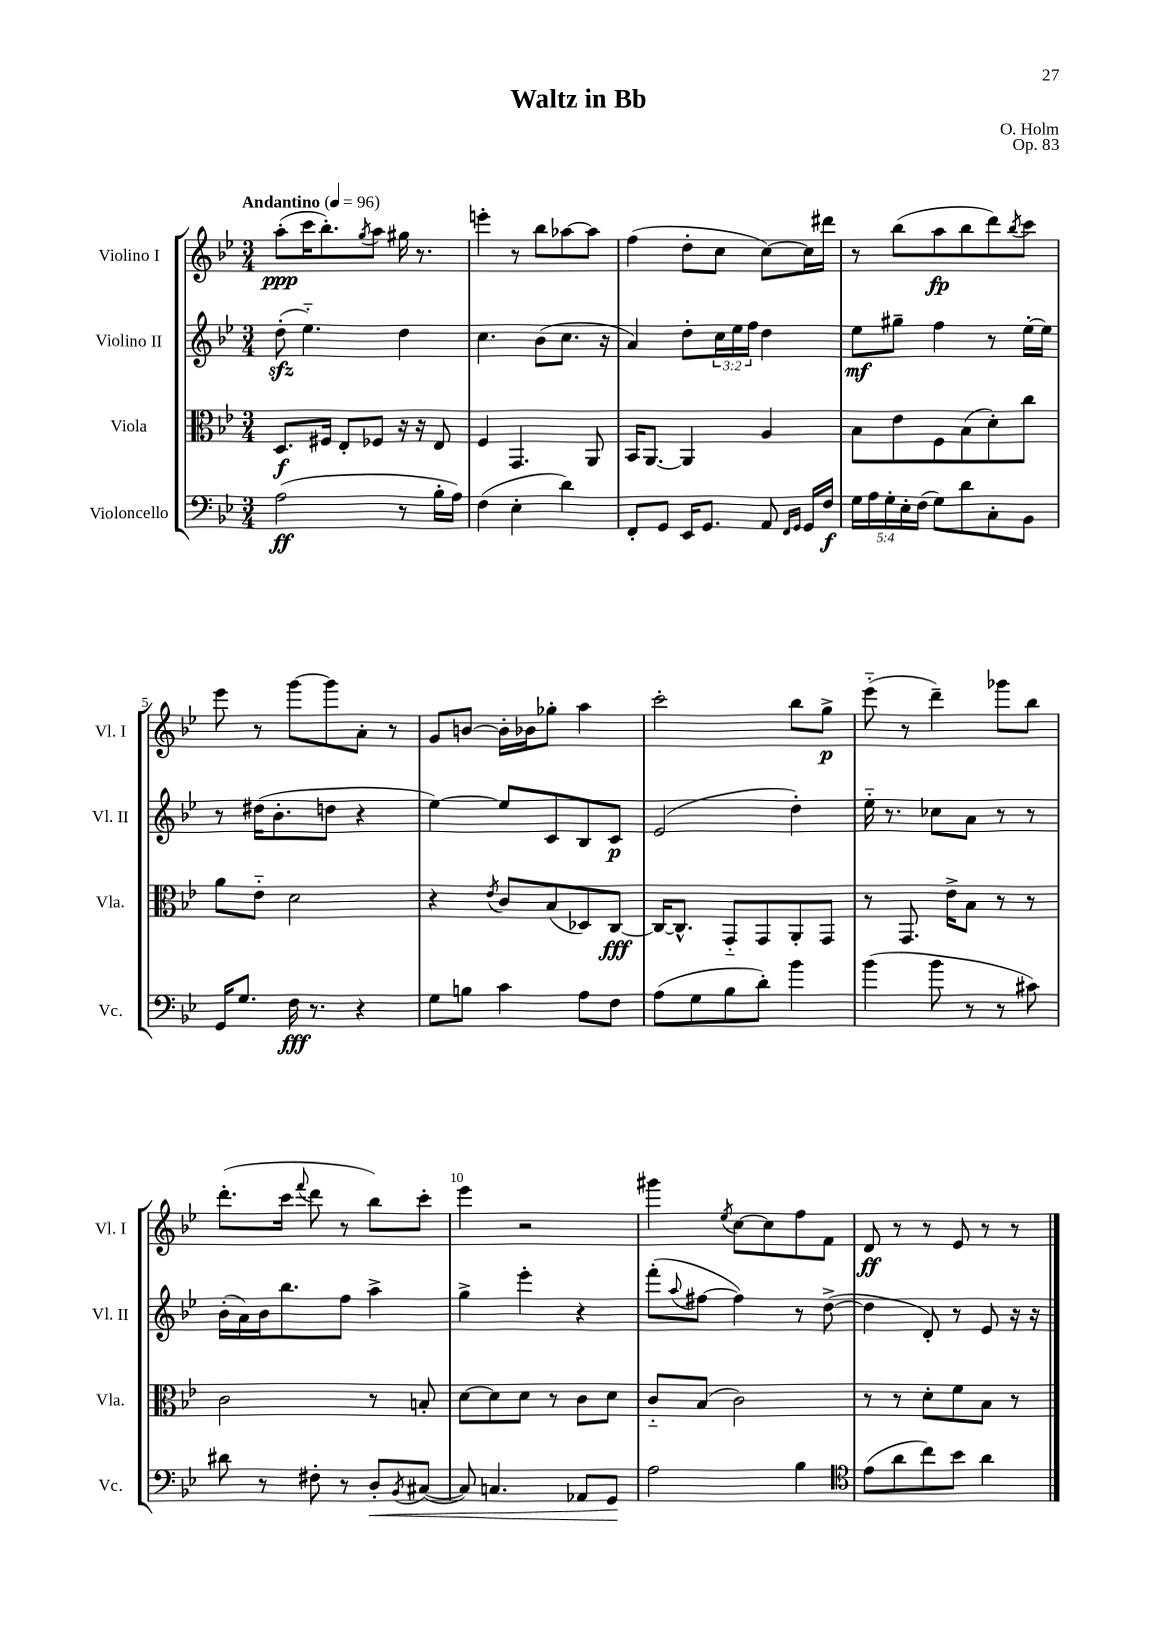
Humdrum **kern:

**kern	**dynam	**kern	**dynam	**kern	**dynam	**kern	**dynam
*part4	*part4	*part3	*part3	*part2	*part2	*part1	*part1
*staff4	*staff4	*staff3	*staff3	*staff2	*staff2	*staff1	*staff1
*I"Violoncello	*	*I"Viola	*	*I"Violino II	*	*I"Violino I	*
*I'Vc.	*	*I'Vla.	*	*I'Vl. II	*	*I'Vl. I	*
*clefF4	*	*clefC3	*	*clefG2	*	*clefG2	*
*k[b-e-]	*	*k[b-e-]	*	*k[b-e-]	*	*k[b-e-]	*
*M3/4	*	*M3/4	*	*M3/4	*	*M3/4	*
*MM96	*	*MM96	*	*MM96	*	*MM96	*
=1	=1	=1	=1	=1	=1	=1	=1
!	!	!	!	!	!	!LO:TX:a:B:t=Andantino	!
(2A\	ff	8.D/L	f	(8ddzz'\	.	(8aa'\L	ppp
.	.	.	.	4.ee-\)	.	16ccc\K	.
.	.	16F#X/Jk	.	.	.	8.bb-'\)	.
.	.	8E-'/L	.	.	.	.	.
.	.	.	.	.	.	8qgg/	.
.	.	8F-X/J	.	.	.	8aa\J	.
8r	.	16r	.	4dd\	.	16gg#X\	.
.	.	16r	.	.	.	8.r	.
16B-'\LL	.	8E-/	.	.	.	.	.
16A\JJ)	.	.	.	.	.	.	.
=2	=2	=2	=2	=2	=2	=2	=2
(4F\	.	4F/	.	4.cc\	.	4eeen'\	.
4E-'\	.	4.GG/	.	.	.	8r	.
.	.	.	.	(8b-\L	.	8bb-\L	.
4d\)	.	.	.	8.cc\J	.	[8aa-X\	.
.	.	8AA/	.	.	.	8aa-\J]	.
.	.	.	.	16r	.	.	.
=3	=3	=3	=3	=3	=3	=3	=3
8FF'/L	.	16BB-/KL	.	4a/)	.	(4ff\	.
.	.	[8.AA/J	.	.	.	.	.
8GG/J	.	.	.	.	.	.	.
16EE-/KL	.	4AA/]	.	8dd'\L	.	8dd'\L	.
8.GG/J	.	.	.	.	.	.	.
.	.	.	.	24cc\L	.	8cc\J	.
.	.	.	.	24ee-\	.	.	.
.	.	.	.	24ff\JJ	.	.	.
8AA/	.	4A/	.	4dd\	.	[8cc\L)	.
16qqFF/LL	.	.	.	.	.	.	.
16qqGG/JJ	.	.	.	.	.	.	.
16GG/LL	.	.	.	.	.	16cc\L]	.
16F/JJ	f	.	.	.	.	16ddd#X\JJ	.
=4	=4	=4	=4	=4	=4	=4	=4
20G\LL	.	8B-\L	.	8ee-\L	mf	8r	.
20A\	.	.	.	.	.	.	.
20G'\	.	.	.	.	.	.	.
.	.	8e-\	.	8gg#X~\J	.	(8bb-\L	.
20E-'\	.	.	.	.	.	.	.
(20F\JJ	.	.	.	.	.	.	.
8G\L)	.	8F\	.	4ff\	.	8aa\	fp
8d\	.	(8B-\	.	.	.	8bb-\	.
8C'\	.	8d'\)	.	8r	.	8ddd\)	.
.	.	.	.	.	.	8qbb-/	.
8BB-\J	.	8cc\J	.	[16ee-'\LL	.	8ccc\J	.
.	.	.	.	16ee-\JJ]	.	.	.
!!LO:LB:g=z
=5	=5	=5	=5	=5	=5	=5	=5
16GG/KL	.	8a\L	.	8r	.	8eee-\	.
8.G/J	.	.	.	.	.	.	.
.	.	8e-\J	.	(16dd#X\KL	.	8r	.
.	.	.	.	8.b-'\	.	.	.
16F\	fff	2d\	.	.	.	[8ggg\L	.
8.r	.	.	.	.	.	.	.
.	.	.	.	8ddn\J	.	8ggg\]	.
4r	.	.	.	4r	.	8a'\J	.
.	.	.	.	.	.	8r	.
=6	=6	=6	=6	=6	=6	=6	=6
8G\L	.	4r	.	[4ee-\)	.	8g/L	.
8Bn\J	.	.	.	.	.	[8bn/J	.
.	.	8qe-/	.	.	.	.	.
4c\	.	8c/L	.	8ee-/L]	.	16b'\LL]	.
.	.	.	.	.	.	16b-X\J	.
.	.	(8B-/	.	8c/	.	8gg-X'\J	.
8A\L	.	8D-X/)	.	8B-/	.	4aa\	.
8F\J	.	[8C/J	fff	8c/J	p	.	.
=7	=7	=7	=7	=7	=7	=7	=7
(8A\L	.	16C/KL_	.	(2e-/	.	2ccc'\	.
.	.	8.C^^/J]	.	.	.	.	.
8G\	.	.	.	.	.	.	.
8B-\	.	8GG/L	.	.	.	.	.
8d'\J)	.	8GG/	.	.	.	.	.
4b-\	.	8AA'/	.	4dd'\)	.	8bb-\L	.
.	.	8GG/J	.	.	.	8gg^\J	p
=8	=8	=8	=8	=8	=8	=8	=8
(4b-\	.	8r	.	16ee-\	.	(8eee-\	.
.	.	.	.	8.r	.	.	.
.	.	8.GG/	.	.	.	8r	.
8b-\	.	.	.	8cc-X\L	.	4ddd~\)	.
.	.	16e-^\KL	.	.	.	.	.
8r	.	8B-\J	.	8a\J	.	.	.
8r	.	8r	.	8r	.	8ggg-X\L	.
8c#X\)	.	8r	.	8r	.	8bb-\J	.
!!LO:LB:g=z
=9	=9	=9	=9	=9	=9	=9	=9
8d#X\	.	2c\	.	(16b-'\LL	.	(8.ddd'\L	.
.	.	.	.	16a\)	.	.	.
8r	.	.	.	16b-\J	.	.	.
.	.	.	.	8.bb-\	.	16ccc\Jk	.
.	.	.	.	.	.	8qqfff/	.
8F#X'\	.	.	.	.	.	8ddd\	.
8r	.	.	.	8ff\J	.	8r	.
!	!LO:HP:b	!	!	!	!	!	!
8D'/L	<	8r	.	4aa^\	.	8bb-\L)	.
8qBB-/	.	.	.	.	.	.	.
([8C#X/J	.	8Bn'/	.	.	.	8ccc'\J	.
=10	=10	=10	=10	=10	=10	=10	=10
8C#/])	.	[8d\L	.	4gg^\	.	4eee-\	.
4.Cn/	.	8d\]	.	.	.	.	.
.	.	8d\J	.	4eee-'\	.	2r	.
.	.	8r	.	.	.	.	.
8AA-X/L	.	8c\L	.	4r	.	.	.
8GG/J	.	8d\J	.	.	.	.	.
.	[	.	.	.	.	.	.
=11	=11	=11	=11	=11	=11	=11	=11
2A\	.	8c/L	.	(8fff'\L	.	4ggg#X\	.
.	.	.	.	8qqaa/	.	.	.
.	.	(8B-/J	.	[8ff#X\J	.	.	.
.	.	.	.	.	.	8qee-/	.
.	.	2c\)	.	4ff#\])	.	[8cc\L	.
.	.	.	.	.	.	8cc\]	.
4B-\	.	.	.	8r	.	8ff\	.
.	.	.	.	([8dd^\	.	8f\J	.
=12	=12	=12	=12	=12	=12	=12	=12
*clefC4	*	*	*	*	*	*	*
(8e-\L	.	8r	.	4dd\]	.	8d/	ff
8a\	.	8r	.	.	.	8r	.
8cc\)	.	8d'\L	.	8d'/)	.	8r	.
8b-\J	.	8f\	.	8r	.	8e-/	.
4a\	.	8B-\J	.	8e-/	.	8r	.
.	.	8r	.	16r	.	8r	.
.	.	.	.	16r	.	.	.
==	==	==	==	==	==	==	==
*-	*-	*-	*-	*-	*-	*-	*-
